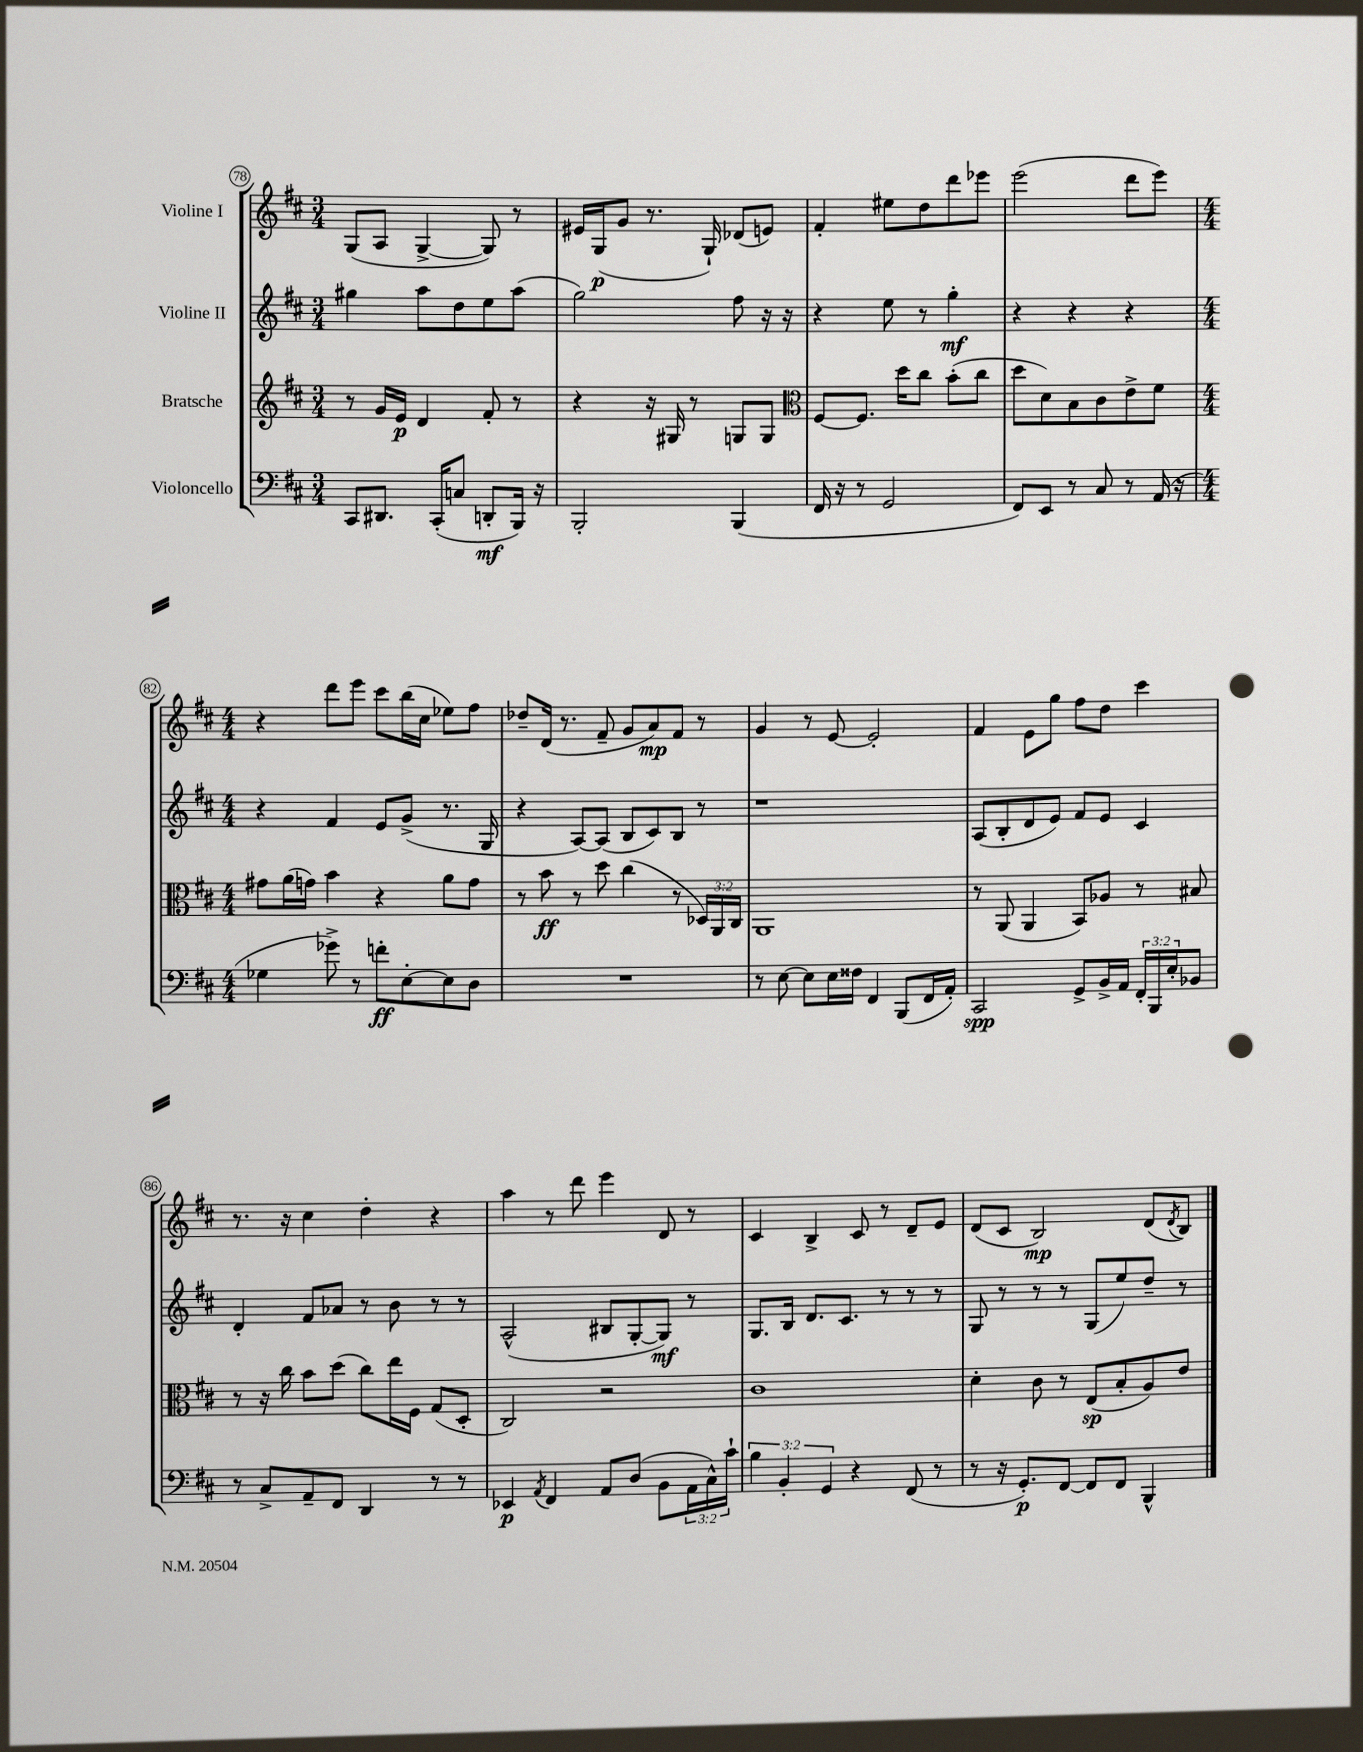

**kern	**kern	**kern	**kern
*staff4	*staff3	*staff2	*staff1
*clefF4	*clefG2	*clefG2	*clefG2
*k[f#c#]	*k[f#c#]	*k[f#c#]	*k[f#c#]
*M3/4	*M3/4	*M3/4	*M3/4
8CC#	8r	4gg#	(8G
8.DD#	16g	.	8A
.	16e	.	.
.	4d	8aa	[4G^
(16CC#'	.	.	.
8C	.	8dd	.
8DD'	8f#'	8ee	8G])
16BBB)	8r	(8aa	8r
16r	.	.	.
=	=	=	=
2BBB'	4r	2gg)	16e#
.	.	.	(16G
.	.	.	8g
.	16r	.	8.r
.	16G#	.	.
.	8r	.	.
.	.	.	16G`)
(4BBB	8G	8ff#	(8d-
.	8G	16r	8e)
.	.	16r	.
=	=	=	=
*	*clefC3	*	*
16FF#	[8F#	4r	4f#'
16r	.	.	.
8r	8.F#]	.	.
2GG	.	8ee	8ee#
.	16dd	.	.
.	8cc#	8r	8dd
.	(8b'	4gg'	8ddd
.	8cc#	.	8eee-
=	=	=	=
8FF#)	8dd	4r	(2eee
8EE	8d)	.	.
8r	8B	4r	.
8C#	8c#	.	.
8r	8e^	4r	8ddd
(16AA	8f#	.	8eee)
16r	.	.	.
=	=	=	=
*M4/4	*M4/4	*M4/4	*M4/4
4G-	8g#	4r	4r
.	(16a	.	.
.	16g)	.	.
8g-^)	4b	4f#	8ddd
8r	.	.	8eee
8f'	4r	8e	8ccc#
[8E'	.	(8g^	(16bb
.	.	.	16cc#
8E]	8a	8.r	8ee-)
8D	8g	.	8ff#
.	.	16G	.
=	=	=	=
1r	8r	4r	8dd-~
.	8b	.	(16d
.	.	.	8.r
.	8r	[8A)	.
.	8dd	(8A]	8f#~
.	(4cc#	8B	8g
.	.	8c#)	8a)
.	8r	8B	8f#
.	24D-)	8r	8r
.	24AA	.	.
.	24C#	.	.
=	=	=	=
8r	1AA	1r	4g
[8E	.	.	.
8E]	.	.	8r
16E	.	.	[8e
16F##	.	.	.
4FF#	.	.	2e']
(8BBB	.	.	.
16FF#	.	.	.
16AA')	.	.	.
=	=	=	=
2CC#	8r	(8A	4f#
.	(8AA	8B'	.
.	4AA	8d	8e
.	.	8e)	8gg
8GG^	8BB)	8f#	8ff#
16BB^	8A-	8e	8dd
16AA	.	.	.
24FF#'	8r	4c#	4ccc#
24BBB	.	.	.
24E'	.	.	.
8BB-	8B#	.	.
=	=	=	=
8r	8r	4d'	8.r
8C#^	16r	.	.
.	16cc#	.	16r
8AA~	8b	8f#	4cc#
8FF#	(8dd	8a-	.
4DD	8cc#)	8r	4dd'
.	16ee	8b	.
.	16F#	.	.
8r	(8G	8r	4r
8r	8D'	8r	.
=	=	=	=
4EE-	2C#)	(2A^^	4aa
8qAA	.	.	.
4FF#	.	.	8r
.	.	.	8ddd
8AA	2r	8B#	4eee
(8D	.	[8G'	.
8BB	.	8G])	8d
24AA	.	8r	8r
24C#^^)	.	.	.
24c#`	.	.	.
=	=	=	=
6B	1c#	8.G	4c#
6BB'	.	.	.
.	.	16B	.
.	.	8.d	4B^
6GG	.	.	.
.	.	8.c#	.
4r	.	.	8c#
.	.	8r	8r
(8FF#	.	8r	8d~
8r	.	8r	8e
=	=	=	=
8r	4d'	8G	(8d
16r	.	8r	8c#
8.GG')	.	.	.
.	8c#	8r	2B)
[8FF#	8r	8r	.
8FF#]	(8E	(8G	.
8FF#	8B'	8ee)	.
4BBB^^	8A)	8dd~	(8d
.	.	.	8qd
.	8e	8r	8B)
==	==	==	==
*-	*-	*-	*-
